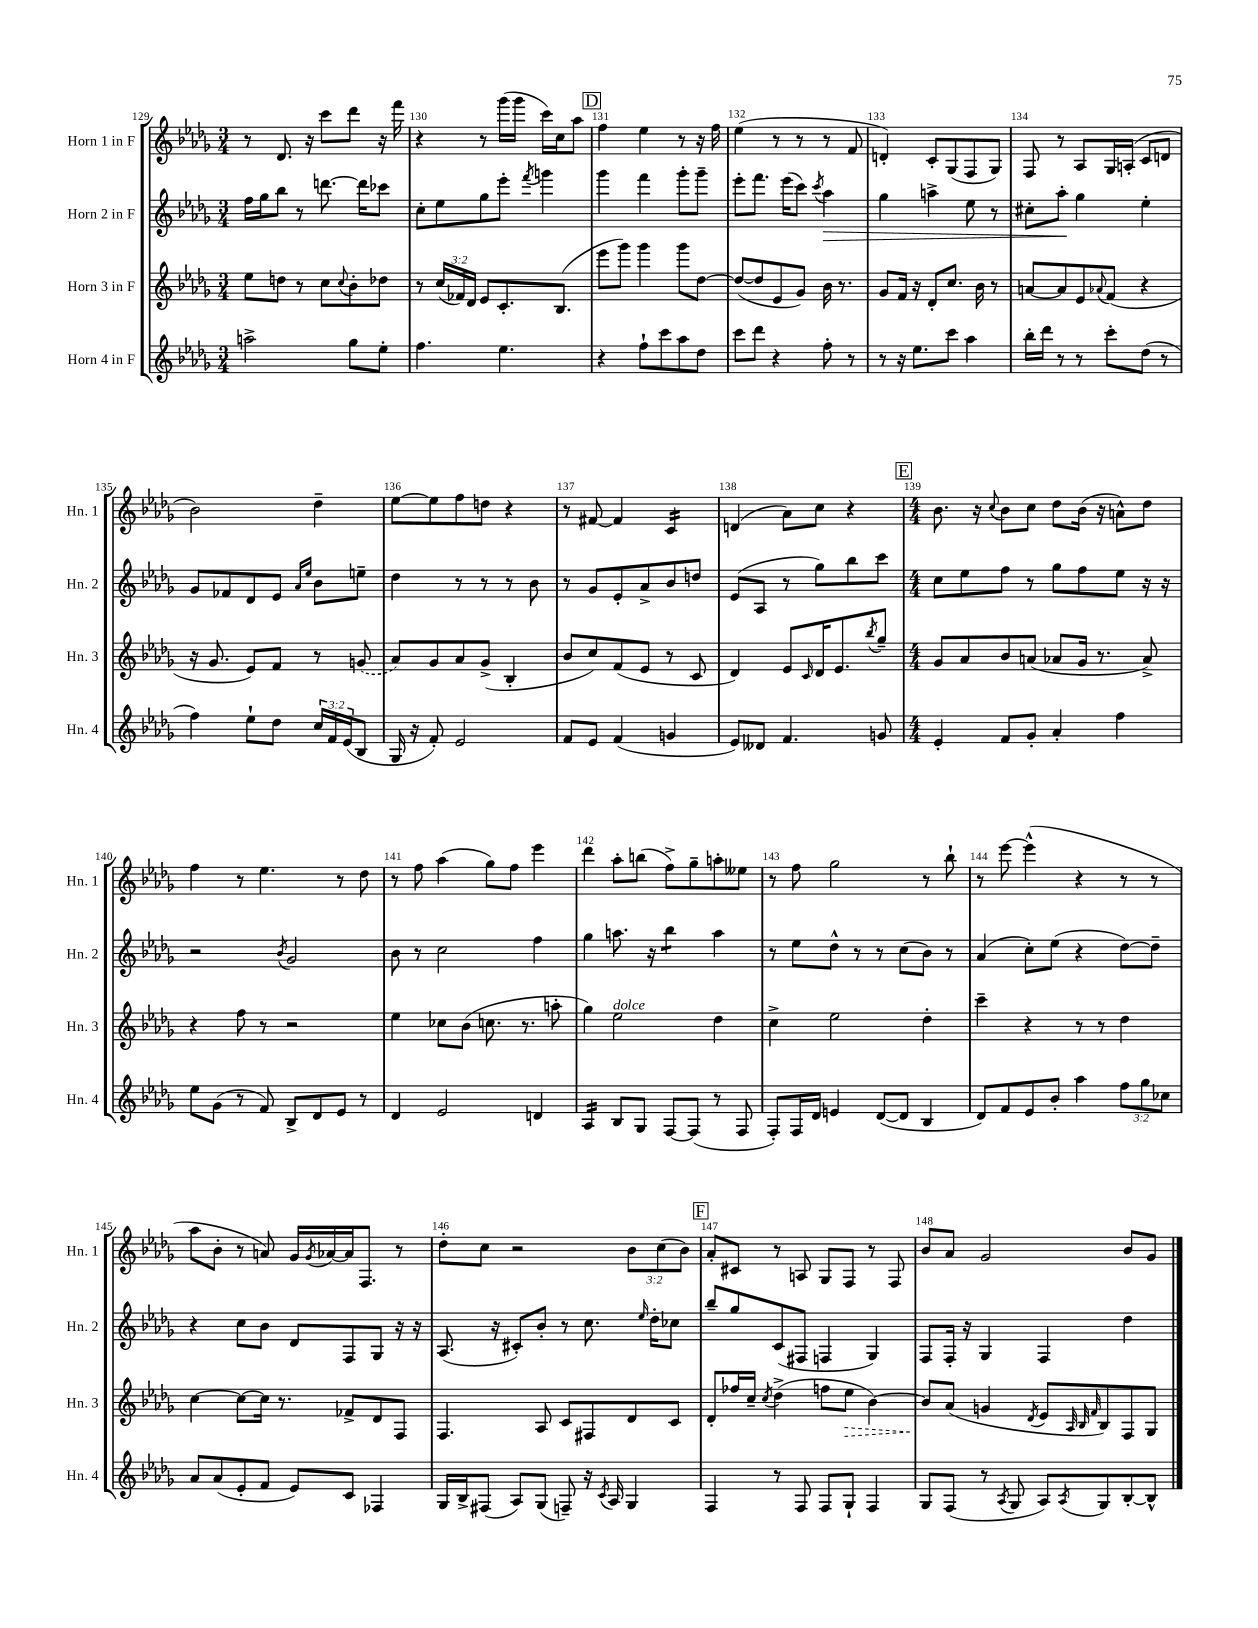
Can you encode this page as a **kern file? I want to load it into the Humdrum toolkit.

**kern	**kern	**dynam	**kern	**dynam	**kern
*part4	*part3	*part3	*part2	*part2	*part1
*staff4	*staff3	*staff3	*staff2	*staff2	*staff1
*I"Horn 4 in F	*I"Horn 3 in F	*	*I"Horn 2 in F	*	*I"Horn 1 in F
*I'Hn. 4	*I'Hn. 3	*	*I'Hn. 2	*	*I'Hn. 1
*clefG2	*clefG2	*	*clefG2	*	*clefG2
*k[b-e-a-d-g-]	*k[b-e-a-d-g-]	*	*k[b-e-a-d-g-]	*	*k[b-e-a-d-g-]
*M3/4	*M3/4	*	*M3/4	*	*M3/4
=129	=129	=129	=129	=129	=129
2aan^\	8ee-\L	.	16ff\LL	.	8r
.	.	.	16gg-\J	.	.
.	8ddn\J	.	8bb-\J	.	8.d-/
.	8r	.	8r	.	.
.	.	.	.	.	16r
.	8cc\L	.	[8.dddn\	.	8ccc\L
.	8qqcc/	.	.	.	.
8gg-\L	8b-'\	.	.	.	8ddd-\J
.	.	.	16ddd\KL]	.	.
8ee-'\J	8dd-X\J	.	8ccc-X\J	.	16r
.	.	.	.	.	16fff\
=130	=130	=130	=130	=130	=130
4.ff\	8r	.	8cc'\L	.	4r
.	(24cc/LL	.	8ee-\	.	.
.	24f-X/)	.	.	.	.
.	24d-/JJ	.	.	.	.
.	8e-/L	.	8gg-\	.	8r
4.ee-\	8.c'/	.	8eee-'\J	.	(16ggg-\LL
.	.	.	.	.	16ggg-\JJ
.	.	.	8qfff/	.	.
.	.	.	4gggn\	.	16ccc\LL)
.	(8.B-/J	.	.	.	16cc\J
.	.	.	.	.	8aa-\J
!!LO:REH:place=s1:t=D
=131	=131	=131	=131	=131	=131
4r	8eee-\L	.	4ggg-\	.	4ff\
.	8ggg-\J)	.	.	.	.
8ff`\L	4ggg-\	.	4fff\	.	4ee-\
8ccc\	.	.	.	.	.
8aa-\	8ggg-\L	.	8ggg-'\L	.	8r
8dd-\J	[8dd-\J	.	8ggg-~\J	.	16r
.	.	.	.	.	16ff\
=132	=132	=132	=132	=132	=132
8ccc\L	(8dd-/L_	.	8eee-'\L	.	(4ee-\
8ddd-\J	8dd-/]	.	8.fff\J	.	.
4r	8e-/	.	.	.	8r
.	.	.	(16eee-\KL	.	.
.	8g-/J)	.	8ccc\J)	.	8r
.	.	.	8qccc/	.	.
!	!	!	!	!LO:HP:b	!
8ff'\	16b-\	.	4aa-\	>	8r
.	8.r	.	.	.	.
8r	.	.	.	.	8f/
=133	=133	=133	=133	=133	=133
8r	8g-/L	.	4gg-\	.	4dn'/)
16r	16f/Jk	.	.	.	.
8.ee-\L	16r	.	.	.	.
.	8d-'/L	.	4aan^\	.	8c'/L
8ccc\J	8.cc/J	.	.	.	(8G-/
4aa-\	.	.	8ee-\	.	8F/
.	16b-\	.	.	.	.
.	8r	.	8r	.	8G-/J)
=134	=134	=134	=134	=134	=134
16bb-'\LL	[8an/L	.	8cc#X'\L	.	8F/
16ddd-\JJ	.	.	.	.	.
8r	8a/]	.	8aa-'\J	.	8r
8r	8e-/	.	4gg-\	]	8A-/L
.	8qqa-X/	.	.	.	.
8ccc'\L	(8f/J	.	.	.	16G-/L
.	.	.	.	.	(16An'/JJ
(8dd-\J	4r	.	4ee-'\	.	8c/L
8r	.	.	.	.	8dn/J
!!LO:LB:g=z
=135	=135	=135	=135	=135	=135
4ff\)	16r	.	8g-/L	.	2b-\)
.	8.g-/	.	.	.	.
.	.	.	8f-X/	.	.
8ee-`\L	8e-/L)	.	8d-/	.	.
8dd-\J	8f/J	.	8e-/J	.	.
.	.	.	16qqa-/LL	.	.
.	.	.	16qqee-/JJ	.	.
24cc/LL	8r	.	8b-\L	.	4dd-~\
24f/	.	.	.	.	.
(24e-/J	.	.	.	.	.
8B-/J	(8gn/	.	8een~\J	.	.
=136	=136	=136	=136	=136	=136
16G-/	8a-/L)	.	4dd-\	.	[8ee-\L
16r	.	.	.	.	.
8f'/)	8g-/	.	.	.	8ee-\]
2e-/	8a-/	.	8r	.	8ff\
.	(8g-^/J	.	8r	.	8ddn\J
.	4B-'/	.	8r	.	4r
.	.	.	8b-\	.	.
=137	=137	=137	=137	=137	=137
8f/L	8b-/L	.	8r	.	8r
8e-/J	8cc/)	.	8g-/L	.	[8f#X/
(4f/	(8f/	.	8e-'/	.	4f#/]
.	8e-/J	.	8a-^/	.	.
*	*	*	*	*	*tremolo
4gn/	8r	.	8b-/	.	16c/LL
.	.	.	.	.	16c/
.	8c/	.	8ddn/J	.	16c/
.	.	.	.	.	16c/JJ
*	*	*	*	*	*Xtremolo
=138	=138	=138	=138	=138	=138
8e-/L)	4d-/)	.	(8e-/L	.	(4dn/
8d--X/J	.	.	8A-/J	.	.
4.f/	8e-/L	.	8r	.	8a-\L)
.	16qqc/	.	.	.	.
.	16d-/K	.	8gg-\L)	.	8cc\J
.	8.e-/	.	.	.	.
.	.	.	8bb-\	.	4r
.	8qbb-/	.	.	.	.
8gn/	8gg-~/J	.	8ccc\J	.	.
!!LO:REH:place=s1:t=E
=139	=139	=139	=139	=139	=139
*M4/4	*M4/4	*	*M4/4	*	*M4/4
4e-'/	8g-/L	.	8cc\L	.	8.b-\
.	8a-/	.	8ee-\	.	.
.	.	.	.	.	16r
.	.	.	.	.	8qqcc/
8f/L	8b-/	.	8ff\J	.	8b-\L
8g-'/J	(8an/J	.	8r	.	8cc\J
4a-'/	8a-X/L	.	8gg-\L	.	8dd-\L
.	16g-/Jk	.	8ff\	.	(16b-\Jk
.	8.r	.	.	.	16r
4ff\	.	.	8ee-\J	.	8an^^\L)
.	8a-^/)	.	16r	.	8dd-\J
.	.	.	16r	.	.
!!LO:LB:g=z
=140	=140	=140	=140	=140	=140
8ee-\L	4r	.	2r	.	4ff\
(8g-\J	.	.	.	.	.
8r	8ff\	.	.	.	8r
8f/)	8r	.	.	.	4.ee-\
.	.	.	8qb-/	.	.
8B-^/L	2r	.	2g-/	.	.
8d-/	.	.	.	.	.
8e-/J	.	.	.	.	8r
8r	.	.	.	.	8dd-\
=141	=141	=141	=141	=141	=141
4d-/	4ee-\	.	8b-\	.	8r
.	.	.	8r	.	8ff\
2e-/	8cc-X\L	.	2cc\	.	(4aa-\
.	(8b-\J	.	.	.	.
.	8.ccn\	.	.	.	8gg-\L)
.	.	.	.	.	8ff\J
.	8.r	.	.	.	.
4dn/	.	.	4ff\	.	4eee-\
.	8aan'\	.	.	.	.
=142	=142	=142	=142	=142	=142
*tremolo	*	*	*	*	*
16A-/LL	4gg-\)	.	4gg-\	.	4ddd-\
16A-/	.	.	.	.	.
16A-/	.	.	.	.	.
16A-/JJ	.	.	.	.	.
*Xtremolo	*	*	*	*	*
!	!LO:TX:a:i:t=dolce	!	!	!	!
8B-/L	2ee-\	.	8.aan\	.	8aa-'\L
8G-/J	.	.	.	.	(8bbn\J
.	.	.	16r	.	.
*	*	*	*tremolo	*	*
[8F/L	.	.	8bb-\L	.	8ff^\L)
(8F/J]	.	.	8bb-\J	.	8gg-~\
*	*	*	*Xtremolo	*	*
8r	4dd-\	.	4aa\	.	8aan'\
8F/	.	.	.	.	8ee--X\J
=143	=143	=143	=143	=143	=143
8F'/L)	4cc^\	.	8r	.	8r
16F/L	.	.	8ee-\L	.	8ff\
16d-/JJ	.	.	.	.	.
4en/	2ee-\	.	8dd-^^\J	.	2gg-\
.	.	.	8r	.	.
([8d-/L	.	.	8r	.	.
8d-/J]	.	.	(8cc\L	.	.
4B-/	4dd-'\	.	8b-\J)	.	8r
.	.	.	8r	.	8bb-`\
=144	=144	=144	=144	=144	=144
8d-/L)	4ccc~\	.	(4a-/	.	8r
8f/	.	.	.	.	[8eee-\
8e-/	4r	.	8cc'\L)	.	(4eee-^^\]
8b-'/J	.	.	(8ee-\J	.	.
4aa-\	8r	.	4r	.	4r
.	8r	.	.	.	.
12ff\L	4dd-\	.	[8dd-\L)	.	8r
12gg-\	.	.	.	.	.
.	.	.	8dd-~\J]	.	8r
12cc-X\J	.	.	.	.	.
!!LO:LB:g=z
=145	=145	=145	=145	=145	=145
8a-/L	[4cc\	.	4r	.	8aa-\L
(8a-/	.	.	.	.	8b-'\J
8e-'/	8cc\L_	.	8cc\L	.	8r
8f/J	16cc\Jk]	.	8b-\J	.	8an/)
.	8.r	.	.	.	.
8e-/L)	.	.	8d-/L	.	16g-/LL
.	.	.	.	.	8qg-/
.	.	.	.	.	[16a-X/
8c/J	8f-X^/L	.	8F/	.	16a-/J]
.	.	.	.	.	8.F/J
4F-X/	8d-/	.	8G-/J	.	.
.	8F/J	.	16r	.	8r
.	.	.	16r	.	.
=146	=146	=146	=146	=146	=146
16G-/LL	4.F/	.	(8.A-/	.	8dd-'\L
16B-^/J	.	.	.	.	.
(8F#X/J	.	.	.	.	8cc\J
.	.	.	16r	.	.
8A-/L)	.	.	8c#X'/L)	.	2r
(8G-/J	8A-/	.	8b-'/J	.	.
8Fn~/)	8c/L	.	8r	.	.
16r	8F#X/	.	8.cc\	.	.
8qc/	.	.	.	.	.
16A-/	.	.	.	.	.
4G-/	8d-/	.	.	.	12b-\L
.	.	.	16qqee-/	.	.
.	.	.	16dd-'\KL	.	.
.	.	.	.	.	(12cc\
.	8c/J	.	8cc-X\J	.	.
.	.	.	.	.	12b-\J)
!!LO:REH:place=s1:t=F
=147	=147	=147	=147	=147	=147
4F/	8d-'/L	.	8bb-~/L	.	8a-'/L
.	16ff-X/L	.	8gg-/	.	8c#X/J
.	16cc~/JJ	.	.	.	.
.	8qcc/	.	.	.	.
8r	(4dd-^\	.	(8c/	.	8r
8F/	.	.	8F#X/J	.	8An/
8F/L	8ffn\L	.	4Fn/	.	8G-/L
!	!	!LO:HP:b	!	!	!
8G-`/J	8ee-\J	>	.	.	8F/J
4F/	[4b-\)	.	4G-/)	.	8r
.	.	.	.	.	8F/
=148	=148	=148	=148	=148	=148
8G-/L	8b-/L]	.	8F/L	.	8b-/L
(8F/J	(8a-/J	]	16F'/Jk	.	8a-/J
.	.	.	16r	.	.
8r	4gn/	.	4G-/	.	2g-/
8qA-/	.	.	.	.	.
8G-/	.	.	.	.	.
.	8qd-/	.	.	.	.
8A-/L)	8e-/L	.	4F/	.	.
.	32qqA-/	.	.	.	.
.	32qqB-/	.	.	.	.
8qA-/	32qqf/	.	.	.	.
8G-/	8B-/)	.	.	.	.
[8B-'/	8F/	.	4dd-\	.	8b-/L
8B-^^/J]	8G-/J	.	.	.	8g-/J
==	==	==	==	==	==
*-	*-	*-	*-	*-	*-
